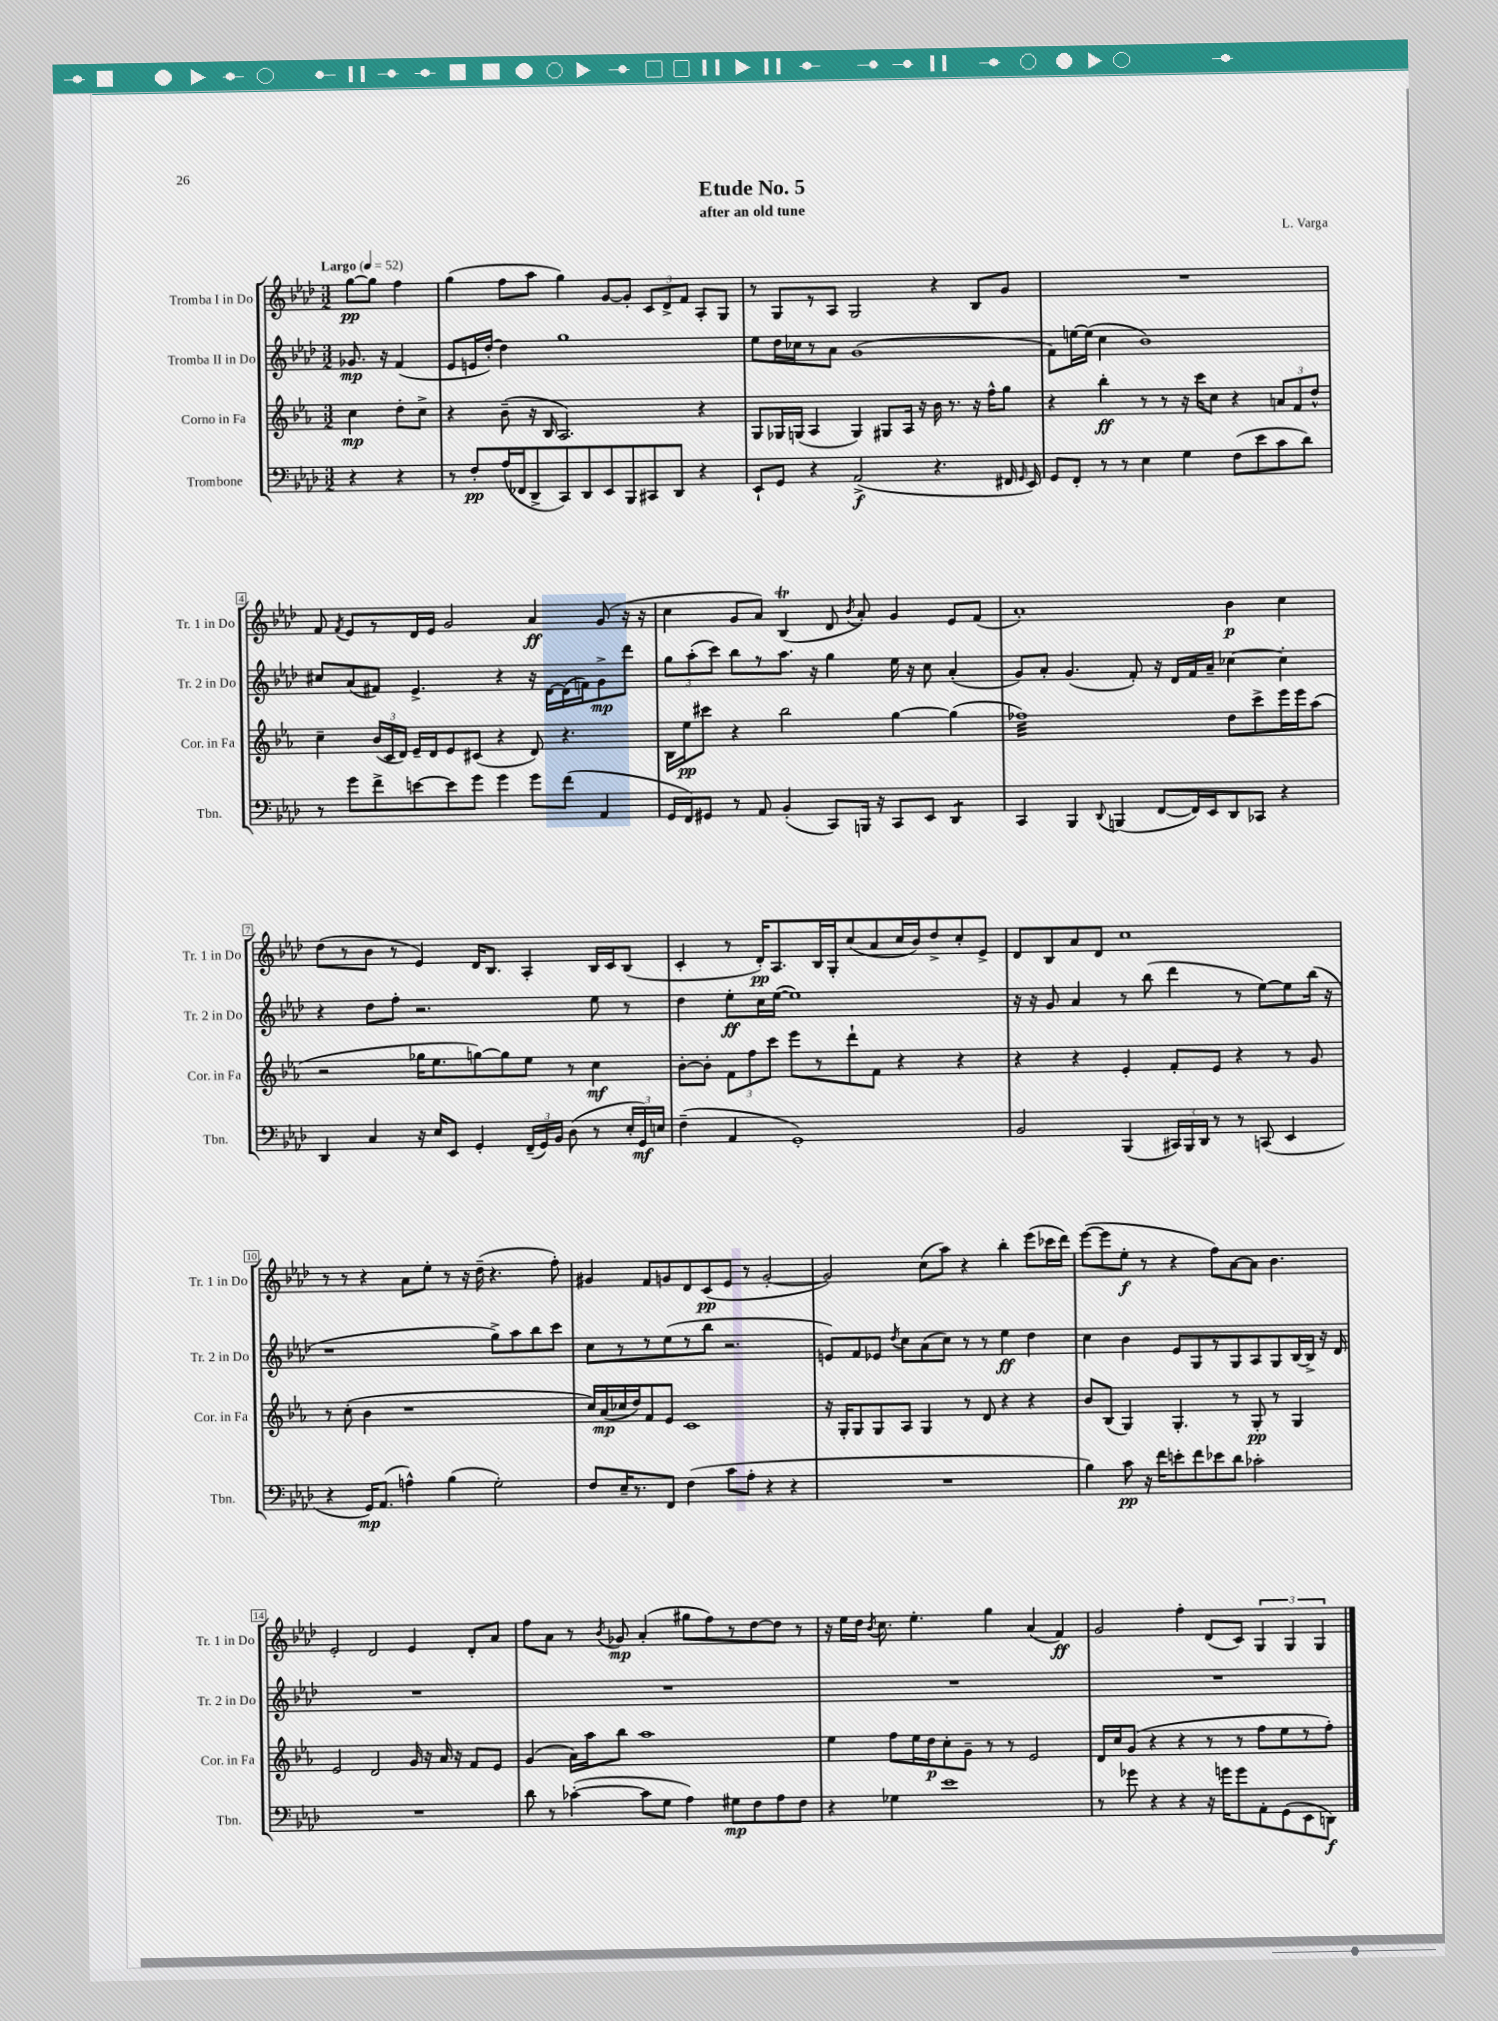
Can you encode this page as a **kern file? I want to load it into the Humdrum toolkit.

**kern	**kern	**kern	**kern
*staff4	*staff3	*staff2	*staff1
*clefF4	*clefG2	*clefG2	*clefG2
*k[b-e-a-d-]	*k[b-e-a-]	*k[b-e-a-d-]	*k[b-e-a-d-]
*M3/2	*M3/2	*M3/2	*M3/2
*MM52	*MM52	*MM52	*MM52
4r	4cc\	8.g-/	[8gg\L
.	.	.	8gg\]J
.	.	16r	.
4r	8dd'\L	(4f/	4ff\
.	8cc^\J	.	.
=	=	=	=
8r	4r	8e-/L	(4gg\
8F'/L	.	16e/L	.
.	.	[16dd-'/JJ)	.
(16A-/L	(8b-~\	4dd-\]	8ff\L
16FF-/J	.	.	.
8DD-^/	16r	.	8aa-\J
.	16B-/	.	.
8CC/)	2.A-/)	1gg	4gg\)
8DD-/	.	.	.
8EE-/	.	.	[8g/L
8BBB-/	.	.	8g'/]J
8CC#/	.	.	12c/L
.	.	.	12d-^/
8DD-/J	.	.	.
.	.	.	12f/J
4r	4r	.	8A-'/L
.	.	.	8G/J
=	=	=	=
8EE-`/L	8G/L	8ee-\L	8r
8GG/J	16G-/L	16dd-\L	8G/L
.	(16G/JJ	16cc-\J	.
4r	4A-/	8r	8r
.	.	8a-\J	8A-/J
(2AA-^/	4G/)	(1g	2G/
.	8G#/L	.	.
.	16A-/Jk	.	.
.	16r	.	.
4.r	16b-\	.	4r
.	8.r	.	.
.	16r	.	8B-/L
.	16ff^^\LK	.	.
16FF#/	8gg\J	.	8g/J
16qqGG/	.	.	.
16EE-/)	.	.	.
=	=	=	=
8GG/L	4r	8f\L)	1.r
8FF'/J	.	[16ee\L	.
.	.	(16ee\]JJ	.
8r	4bb-'\	4cc\	.
8r	.	.	.
4E-\	8r	1b-)	.
.	8r	.	.
4G\	16r	.	.
.	16ccc\LK	.	.
.	8cc\J	.	.
(8F\L	4r	.	.
8e-\	.	.	.
8c\	12a/L	.	.
.	12f/	.	.
8d-\J)	.	.	.
.	12dd^^/J	.	.
=	=	=	=
8r	4cc~\	8cc#/L	8f/
.	.	.	8qf/
8g\L	.	(8a-/	8e-/L
8f^\	(24b-/LL	8f#/J)	8r
.	24c/	.	.
.	24d/JJ)	.	.
[8e\	16e-~/LL	4.e-^/	16d-/L
.	16d/J	.	16e-/JJ
8e\]	8e-/	.	2g/
8g\J	(8c#/J	.	.
4g\	4r	4r	.
8g\L	8d/)	16r	4a-/
.	.	[16d-\LL	.
(8f\J	4.r	(16d-\]	.
.	.	16f\J)	.
4AA-/	.	8g^\	(8g/
.	.	8ddd-\J	16r
.	.	.	16r
=	=	=	=
16GG/LL	16B-\LL	12gg\L	4cc\
16FF/J)	16ee-\J	.	.
.	.	(12aa-'\	.
8GG#/J	8ccc#\J	.	.
.	.	12ccc\J)	.
8r	4r	8bb-\L	8g/L
8AA-/	.	8r	8a-/J)
(4BB-'/	2bb-\	8.aa-\J	(4B-/
.	.	16r	.
8CC/L)	.	4gg\	8d-/
.	.	.	8qb-/
16BBB/Jk	.	.	8a-'/)
16r	.	.	.
8CC/L	[4gg\	16ee-\	4g/
.	.	16r	.
8EE-/J	.	8cc\	.
4DD-/	(4gg\]	(4a-'/	8e-/L
.	.	.	(8f/J
=	=	=	=
4CC/	1ff-)	8g/L)	1a-')
.	.	8a-'/J	.
4BBB-/	.	(4.g/	.
8qqDD-/	.	.	.
(4BBB/	.	.	.
.	.	8f'/)	.
[8FF/L	.	16r	.
.	.	16d-/LL	.
16FF/]L)	.	16f/	.
16EE-/J	.	16a-~/JJ	.
8DD-/	8dd\L	[4cc-\	4b-\
8CC-/J	8ccc^\	.	.
4r	16eee-\L	4cc-'\]	4cc\
.	16eee-\J	.	.
.	(8aa-\J	.	.
=	=	=	=
4DD-/	2r	4r	(8dd-\L
.	.	.	8r
4C/	.	8dd-\L	8b-\J
.	.	8ff'\J	8r
16r	16gg-\LK	2.r	4e-/)
16E-/LK	8.ee-\	.	.
8EE-/J	.	.	.
4GG'/	[8gg\)	.	16d-/LK
.	.	.	8.B-/J
.	8gg\]	.	.
(24FF~/LL	8ee-\J	.	4A-'/
24GG/)	.	.	.
24BB-/JJ	.	.	.
(8D-\	8r	.	.
8r	4cc\	8ee-\	16B-/LL
.	.	.	16c/J
24E-'/LL	.	8r	(8B-/J
24GG/)	.	.	.
24E/JJ	.	.	.
=	=	=	=
(4F~\	[8b-'\L	4dd-\	4c'/
.	8b-'\]J	.	.
4AA-/	12f\L	8ee-'\L	8r
.	12ff\	.	.
.	.	16cc\L	16d-'/LK)
.	12ccc\J	.	.
.	.	([16ee-\JJ	8.A-/
1GG')	8eee-\L	1ee-])	.
.	8r	.	16B-/L
.	.	.	16G'/J
.	8ddd`\	.	(8cc/
.	8f\J	.	8a-/
.	4r	.	16cc/L
.	.	.	16b-/J)
.	.	.	8dd-^/
.	4r	.	8cc'/
.	.	.	8e-^/J
=	=	=	=
2BB-/	4r	16r	8d-/L
.	.	16r	.
.	.	8g/	8B-/
.	4r	4a-/	8a-/
.	.	.	8d-/J
(4BBB-/	4e-'/	8r	1cc
.	.	(8bb-\	.
24CC#/LL)	8f'/L	4ddd-\	.
24BBB-/	.	.	.
24DD-/JJ	.	.	.
8r	8e-/J	.	.
8r	4r	8r	.
(8CC/	.	[8ee-\L)	.
4EE-/	8r	8ee-\]	.
.	8g/	(16bb-\Jk	.
.	.	16r	.
=	=	=	=
4r	8r	1r	8r
.	(8cc'\	.	8r
16GG/LK)	4b-\	.	4r
(8.AA-/J	.	.	.
4A^^\)	1r	.	8a-\L
.	.	.	8ee-'\J
(4B-\	.	.	8r
.	.	.	16r
.	.	.	(16dd-~\
2G'\)	.	8gg^\L)	4.r
.	.	8aa-\	.
.	.	8bb-\	.
.	.	8ccc\J	8ff'\)
=	=	=	=
8F/L	16cc/LL)	8cc\L	4g#/
.	(16a-/	.	.
16E-~/K	16cc-/	8r	.
8.r	16dd/J)	.	.
.	8f/	8r	8f/L
8FF/J	8e-/J	(8ee-\	8g/
(4F\	1c	8r	8d-/
.	.	8bb-\J	(8c/
8c\L	.	2.r	8e-/J
8A-'\J	.	.	8r
4r	.	.	[2g'/
4r	.	.	.
=	=	=	=
1.r	16r	8e/L)	2g/])
.	16G'/LK	.	.
.	8G/	8f/	.
.	8G/	8e-/J	.
.	.	8qdd-/	.
.	8A-/J	8cc\L	.
.	4G/	(8a-\	(8cc\L
.	.	8cc\J)	8aa-\J)
.	8r	8r	4r
.	8d/	8r	.
.	4r	4ee-\	4bb-'\
.	4r	4dd-\	(8eee-\L
.	.	.	16ccc-\L
.	.	.	16ddd-\JJ)
=	=	=	=
4B-\)	8b-/L	4cc\	([8eee-\L
.	(8B-/J	.	8eee-\]
8c\	4G/)	4b-\	8ee-'\J
16r	.	.	8r
16f\LK	.	.	.
8e'\	4.G'/	8e-/L	4r
8f\	.	8G/	.
8e-\	.	8r	8ff\L)
8d-\J	8r	8G/	[8a-\
2c-'\	8G'/	8A-/	8a-\]J
.	8r	8G/	4.b-\
.	4G/	[16B-/L	.
.	.	16B-^/]JJ	.
.	.	16r	.
.	.	16d-/	.
=	=	=	=
1.r	2e-/	1.r	2e-'/
.	2d/	.	2d-/
.	16g/	.	4e-/
.	16r	.	.
.	16a-/	.	.
.	16r	.	.
.	8f/L	.	8d-'/L
.	8e-/J	.	8a-/J
=	=	=	=
8d-\	(4g/	1.r	8ff\L
8r	.	.	8a-\J
([4c-'\	16a-\LL)	.	8r
.	16aa-\J	.	.
.	.	.	8qb-/
.	8bb-\J	.	8g-/
8c-\]L	1aa-	.	(4a-'/
8G\J	.	.	.
4A-\)	.	.	8gg#\L
.	.	.	8ff\)
8G#\L	.	.	8r
8F\	.	.	[8dd-\
8A-\	.	.	8dd-\]J
8F\J	.	.	8r
=	=	=	=
4r	4ee-\	1.r	16r
.	.	.	16ee-\LL
.	.	.	16dd-\JJ
.	.	.	8qb-/
.	.	.	8.cc\
4G-\	8ff\L	.	.
.	16ee-\L	.	4.ee-'\
.	16dd\J	.	.
1e-	8cc'\	.	.
.	8g~\J	.	.
.	8r	.	4gg\
.	8r	.	.
.	2e-/	.	(4a-/
.	.	.	4f/)
=	=	=	=
8r	16d/LL	1.r	2g/
.	16cc/J	.	.
8g-\	(8g/J	.	.
4r	4r	.	.
4r	4r	.	4ff'\
16r	8r	.	(8d-/L
16g\LK	.	.	.
8g\	8r	.	8c/J)
8AA-'\	8ff\L	.	6G/
(8GG\	8ee-\	.	.
.	.	.	6G/
8EE-\	8r	.	.
.	.	.	6G/
8DD\J)	8ff'\J)	.	.
==	==	==	==
*-	*-	*-	*-
